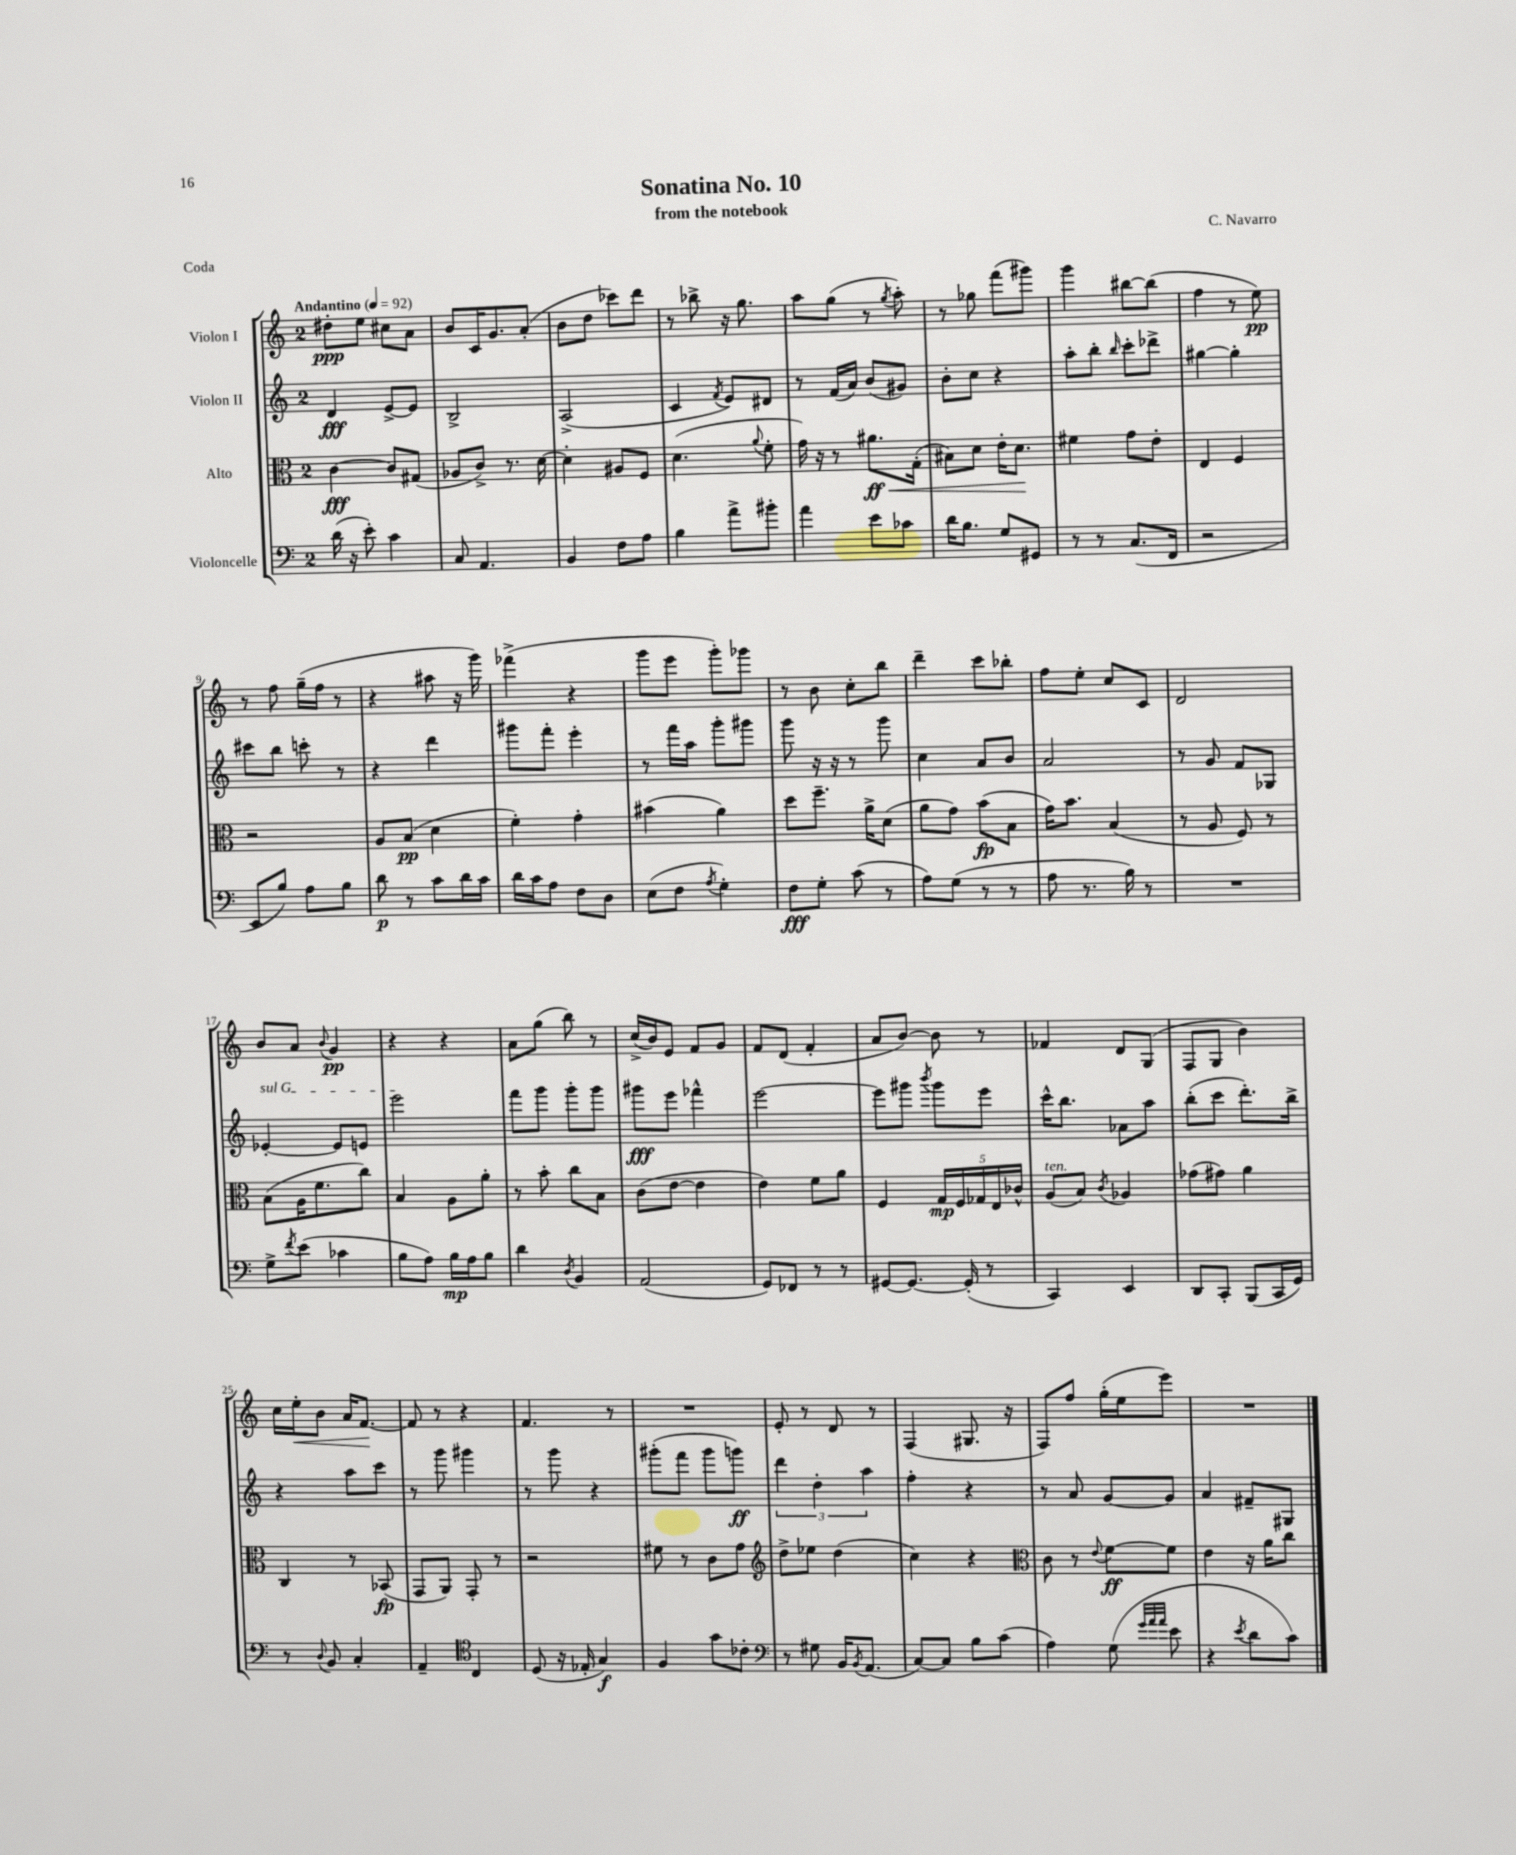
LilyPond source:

\header { title = "Sonatina No. 10" composer = "C. Navarro" subtitle = "from the notebook" piece = "Coda" }
<<
\new StaffGroup <<
\new Staff = "s0" \with { instrumentName = "Violon I" } {
    \clef treble \key c \major \once \override Staff.TimeSignature.style = #'single-digit \time 2/4 \tempo "Andantino" 4 = 92
    dis''8-.\ppp e''8 cis''8 a'8 |
    b'8 c'16 g'8. a'8-.( |
    b'8 d''8 ces'''8) d'''8 |
    r8 bes''8-> r16 g''8. |
    a''8 g''8( r8 \acciaccatura { g''8 } a''8-.) |
    r8 ges''8 f'''8( gis'''8) |
    g'''4 bis''8~ bis''8( |
    f''4 r8 e''8\pp) |
    r8 f''8 g''16--( f''16 r8 |
    r4 ais''8 r16 g'''16) |
    fes'''4->( r4 |
    g'''8 e'''8 g'''8-.) ges'''8 |
    r8 b'8 c''8-. b''8 |
    d'''4-- c'''8 bes''8-. |
    f''8 e''8-. c''8 c'8 |
    d'2 |
    b'8 a'8 \appoggiatura { b'8 } g'4\pp |
    r4 r4 |
    a'8 g''8( b''8) r8 |
    c''16->( b'16) e'8 f'8 g'8 |
    f'8 d'8( f'4-. |
    a'8 b'8~) b'8 r8 |
    fes'4 d'8 g8( |
    f8 g8 b'4) |
    c''16 e''16-.\< b'8 a'16 f'8.~\! |
    f'8 r8 r4 |
    f'4. r8 |
    R2 |
    e'8-. r8 d'8 r8 |
    f4( gis8. r16 |
    f8) f''8 g''16-.( e''16 e'''8) |
    R2 \bar "|." |
}
\new Staff = "s1" \with { instrumentName = "Violon II" } {
    \clef treble \key c \major \once \override Staff.TimeSignature.style = #'single-digit \time 2/4
    d'4\fff e'8~-> e'8 |
    b2-> |
    a2->( |
    c'4 \acciaccatura { f'8 } e'8) dis'8 |
    r8 f'16( a'16) b'8( gis'8) |
    b'8-. c''8 r4 |
    a''8-. b''8-. \grace { b''16 } c'''8-. des'''8-> |
    gis''4~ gis''4-. |
    cis'''8 b''8 c'''8-. r8 |
    r4 d'''4 |
    gis'''8 f'''8-. e'''4-. |
    r8 f'''16 a''16 g'''8-. gis'''8 |
    g'''8 r16 r16 r8 g'''8 |
    c''4 a'8 b'8 |
    a'2 |
    r8 g'8 f'8 ges8 |
    \once \override TextSpanner.bound-details.left.text = \markup { \italic "sul G" } ees'4~-.\startTextSpan ees'8 e'8 |
    e'''2\stopTextSpan |
    f'''8 g'''8 g'''8-. g'''8 |
    gis'''8\fff e'''8 fes'''4-^ |
    e'''2~ |
    e'''8 gis'''8 \acciaccatura { b'''8 } gis'''8 e'''8 |
    c'''16-^ b''8. aes'8 a''8 |
    b''8-.( c'''8 d'''8.-.) b''16-> |
    r4 a''8 c'''8 |
    r8 g'''8 gis'''4 |
    r8 g'''8 r4 |
    gis'''8-.( f'''8 gis'''8 g'''8\ff) |
    \tuplet 3/2 { d'''4 d''4-. a''4 } |
    f''4-. r4 |
    r8 a'8 g'8~ g'8 |
    a'4 fis'8-- gis8 \bar "|." |
}
\new Staff = "s2" \with { instrumentName = "Alto" } {
    \clef alto \key c \major \once \override Staff.TimeSignature.style = #'single-digit \time 2/4
    c'4~\fff c'8 gis8( |
    aes8 c'8->) r8. d'16~ |
    d'4-. ais8 f8 |
    d'4.( \appoggiatura { a'8 } f'8-. |
    g'16) r16 r8 ais'8.\ff\< g16-.( |
    bis8) d'8 e'16-. d'8.\! |
    fis'4 g'8 e'8-. |
    e4 f4 |
    r2 |
    a8 b8\pp( d'4 |
    f'4-.) g'4-. |
    bis'4( a'4) |
    d''8 f''8.-- a'16-> d'8( |
    a'8 g'8) b'8\fp( b8 |
    g'16) b'8. b4( |
    r8 a8 f8) r8 |
    b8( a16 f'8. c''8) |
    b4 a8 a'8-. |
    r8 b'8-. c''8 b8 |
    c'8( e'8~ e'4 |
    e'4) f'8 a'8 |
    f4 \tuplet 5/4 { g16\mp f16 ges16 e16 ces'16-^ } |
    a8^\markup { \italic "ten." }( b8) \acciaccatura { c'8 } aes4 |
    ges'8( gis'8) a'4 |
    c4 r8 bes,8\fp( |
    g,8 a,8) g,8-. r8 |
    r2 |
    fis'8 r8 c'8 g'8 |
    \clef treble d''8-> ees''8 d''4( |
    c''4) r4 |
    \clef alto c'8 r8 \appoggiatura { e'8 } f'8~\ff f'8 |
    e'4 r16 a'16 c''8 \bar "|." |
}
\new Staff = "s3" \with { instrumentName = "Violoncelle" } {
    \clef bass \key c \major \once \override Staff.TimeSignature.style = #'single-digit \time 2/4
    d'16( r16 e'8-.) c'4 |
    c8 a,4. |
    b,4 f8 a8 |
    b4 a'8-> bis'8-. |
    a'4 e'8 ces'8 |
    d'16 b8. g8 gis,8 |
    r8 r8 c8.( f,16 |
    r2 |
    e,8 b8) a8 b8 |
    d'8\p r8 c'8 d'16 c'16 |
    d'16 c'16 a8 f8 d8 |
    e8( f8 \acciaccatura { a8 } g4-.) |
    f8\fff g8-. c'8( r8 |
    a8) g8( r8 r8 |
    a8 r8. b16) r8 |
    R2 |
    g8-> \acciaccatura { f'8 } e'8( ces'4 |
    b8 a8) b16\mp a16 b8 |
    d'4 \acciaccatura { d8 } b,4 |
    a,2( |
    g,8) fes,8 r8 r8 |
    gis,8~ gis,8.~ gis,16-.( r8 |
    c,4) e,4 |
    d,8 c,8-. b,,8( c,16 g,16) |
    r8 \appoggiatura { d8 } b,8 c4-. |
    a,4-- \clef tenor c4 |
    d8( r16 ees16-. g4\f) |
    f4 g'8 ces'8-. |
    \clef bass r8 gis8 b,16 \acciaccatura { b,8 } a,8.( |
    c8~) c8 b8 c'8( |
    a4) g8( \grace { g'32 a'32 a'32 } e'8 |
    r4 \acciaccatura { e'8 } d'8 c'8) \bar "|." |
}
>>
>>
